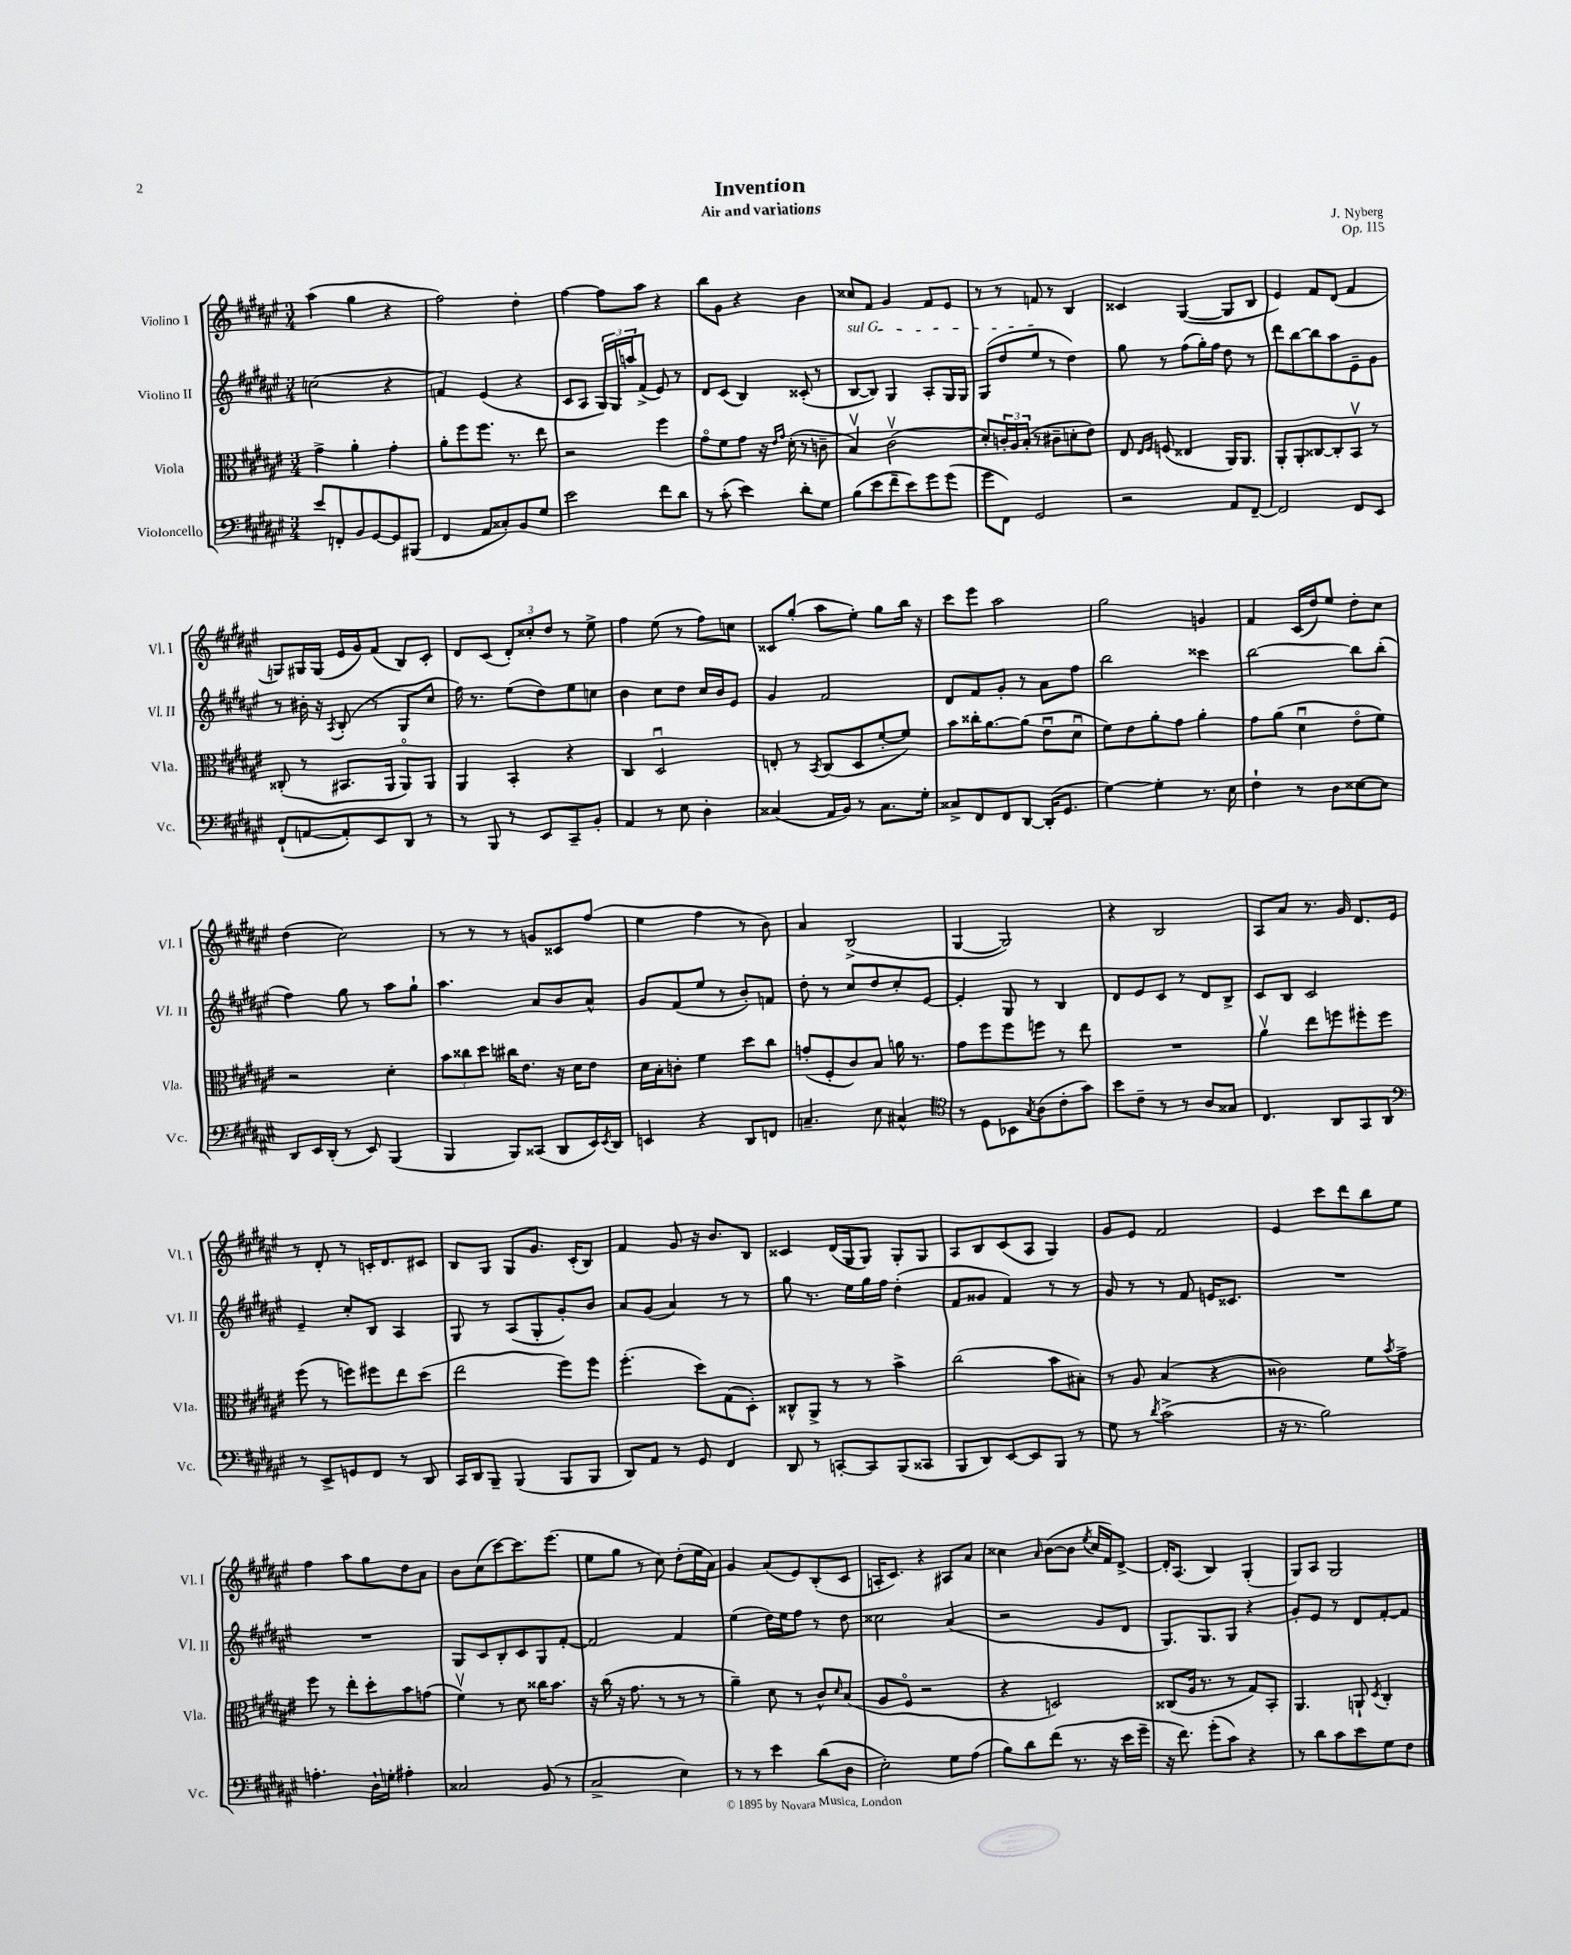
\header { title = "Invention" composer = "J. Nyberg" subtitle = "Air and variations" opus = "Op. 115" }
<<
\new StaffGroup <<
\new Staff = "s0" \with { instrumentName = "Violino I" shortInstrumentName = "Vl. I" } {
    \clef treble \key fis \major \numericTimeSignature \time 3/4
    ais''4( gis''4 r4 |
    fis''2) dis''4-. |
    fis''4~ fis''8 ais''8 r4 |
    b''8 gis'8 r4 b'4 |
    cisis''8 fis'8 gis'4 fis'8 eis'8 |
    r8 r8 f'8 r8 b4 |
    cisis'4 gis4~( gis8 b8 |
    eis'4) fis'8 dis'8( fis'4 |
    g8) gis16 gis16( eis'16 gis'16) fis'8( b8) cis'8-. |
    dis'8 cis'8( \tuplet 3/2 { dis'8-.) cisis''8-. dis''8 } r8 eis''8-> |
    fis''4 eis''8( r8 fis''8) c''8 |
    cisis'8 gis''8-.( ais''8 eis''8-.) gis''8 b''16 r16 |
    cis'''8 eis'''8 ais''2 |
    gis''2 g'4 |
    fis'4 cis'16( dis''16) eis''8 dis''8-. cis''8 |
    dis''4( cis''2) |
    r8 r8 r8 g'8 cisis'8 fis''8( |
    eis''4 fis''4 r8 b'8) |
    ais'4 b2->( |
    gis4~ gis2) |
    r4 b2 |
    ais8 ais'8 r8. gis'16 dis'8. eis'16 |
    r8 dis'8-. r8 c'16-. dis'8. cis'8 |
    b8 gis8 gis8 gis'8. cis'16-.( b8) |
    fis'4 gis'8 r16 b'8. b8 |
    cisis'4 dis'16( gis16 gis8) gis8-. gis8 |
    ais8 b8 cis'8( ais8 gis4) |
    gis'8 eis'8 fis'2 |
    eis'4 cis'''8 dis'''8 b''8 eis''8 |
    fis''4 ais''8 gis''8 dis''8 ais'8 |
    b'8 cis''8( cis'''8~) cis'''8. eis'''8.( |
    eis''8 gis''8 r8 cis''8) dis''8-.( eis''16 ais'16) |
    gis'4 ais'8( eis'8) b8-.( cis'8 |
    a16-. cis'8.) r4 ais8 ais'8 |
    cisis''4 \grace { ais'16 } b'8~( b'8 \acciaccatura { eis''8 } cisis''16 fis'16) dis'8~-> |
    dis'16-. ais8.( b4) gis4-.( |
    gis8) ais8 gis2 \bar "|." |
}
\new Staff = "s1" \with { instrumentName = "Violino II" shortInstrumentName = "Vl. II" } {
    \clef treble \key fis \major \numericTimeSignature \time 3/4
    c''2( r4 |
    f'4) eis'4( r4 |
    cis'8 ais8 \tuplet 3/2 { gis16) gis16 a''16 } fis'8->( eis'8) r8 |
    dis'8 cis'8( b4) cisis'8-.( r8 |
    \once \override TextSpanner.bound-details.left.text = \markup { \italic "sul G" } b8~\startTextSpan b8) gis4 ais8-. gis16 gis16 |
    gis8( dis''8 eis''8\stopTextSpan r8 dis''4) |
    gis''8 r8 fis''8( gis''16-.) fis''16 dis''8 r8 |
    dis'''8 b''8~ b''8 ais''8 eis'8-- gis'8 |
    r8 bis'16-. r16 \acciaccatura { ais8 } b8-.( r8 gis8 cis''8 |
    fis''16) r8. eis''8( dis''8) eis''8 c''8 |
    b'4 cis''8 dis''8 cis''16 b'16 eis'8 |
    gis'4 fis'2 |
    dis'8 fis'8 gis'8-. r8 ais'8 fis''8 |
    b''2 cisis'''4 |
    b''2~ b''8 b''8-.( |
    fis''4) gis''8 r8 ais''8 gis''8-! |
    ais''4. ais'8 b'8 ais'8-^ |
    gis'8 fis'8( eis''8 r8 b'8-.) f'8 |
    dis''8-. r8 cis''8 dis''8 cis''8-. eis'8~ |
    eis'4-. gis8 r8 b4 |
    dis'8 eis'8 cis'8 r8 dis'8 b8-> |
    cis'8 b8 cis'2 |
    eis'4-- cis''8-. b8 ais4 |
    gis8 r8 ais8( gis8-. gis'8-.) b'8 |
    ais'8 gis'8( ais'4) r8 r8 |
    gis''8 r8. eis''16 gis''16 fis''16 dis''4-.( |
    fis'8 gisis'8 fis'4) r8 r8 |
    gis'8 r8 r8 fis'8 e'16 cisis'8. |
    R2. |
    R2. |
    gis8 cis'8 b8-. cis'8 gis8 fis'8~-. |
    fis'2 fis'4 |
    eis''4( dis''16) eis''16 fis''8 r8 dis''8 |
    cisis''2 ais'4( |
    r2 gis'8 dis'8 |
    gis8.) gis8. gis8 r4 |
    gis'8-. eis'8 r8 dis'8 fis'8~-. fis'8 \bar "|." |
}
\new Staff = "s2" \with { instrumentName = "Viola" shortInstrumentName = "Vla." } {
    \clef alto \key fis \major \numericTimeSignature \time 3/4
    gis'4-> ais'4-. gis'4-. |
    ais'8-. fis''8 fis''8. r8. eis''8 |
    r2 fis''4 |
    gis'8\flageolet fis'8 gis'8 r16 \grace { eis'16 gis'16 } dis'16-.( r8 c'8-- |
    b4\upbow) cis'2\upbow( |
    dis'8-.) \tuplet 3/2 { c'16-. ais16 b16-.( } r8 cis'8-- d'8-. eis'8) |
    eis8 \grace { eis16 fis16 } f8( eisis4 ais,16) ais,8. |
    ais,8-. ais,8-. cisis8~ cisis8-. b,8\upbow r8 |
    cisis8-.( r8 bis,8. ais,16 ais,8\flageolet) ais,8 |
    ais,4 b,4-. r4 |
    cis4 dis2\downbow |
    e8-. r8 \acciaccatura { b,8 } cis8( dis8 fis'8~-. fis'8) |
    b'8 cisis''16-. ais'8.~ ais'8( eis'8\downbow dis'8\downbow |
    fis'8) eis'8 ais'8-. gis'8 ais'4-. |
    gis'8 ais'8( dis'4\downbow eis'8\flageolet fis'8) |
    r2 dis'4-. |
    \tuplet 3/2 { b'8 cisis''8 dis''8 } cis''16 eis'8. r16 dis'16 eis'8 |
    dis'16 b16-. c'8-. fis'4 dis''8 cis''8 |
    g'8-.( fis8-. cis'8) b8 a'16 r8. |
    gis'8 fis''8 fis''8 f''8 r8 eis''8 |
    R2. |
    ais'4\upbow eis''8 f''8 fis''8-. fis''8 |
    fis''8( r8 f''8) fis''8 eis''8 dis''8( |
    eis''2 fis''8) fis''8 |
    fis''4.-.( dis''8) gis8( dis8-.) |
    cisis8-^ ais,8-> r8 r8 b'4-> |
    cis''2( b'8 bis8-.) |
    r8 ais8 b4( r4 |
    cisis'2) fis'8 \acciaccatura { b'8 } gis'8-> |
    fis''8 r8 eis''8-. dis''8-. b'8 g'8( |
    fis'4\upbow) r8 dis'8 cisis''16 b'8. |
    r16 cis''16( r16 gis'8. r8 r8 r8 |
    ais'4--) dis'8 r8 cis'8-^ \grace { dis'16 } b8( |
    ais8 fis8\flageolet r2 |
    r4 d2) |
    cisis8( ais16 r8. r8 gis8) b,8-. |
    ais,4. a,8-! \acciaccatura { dis8 } cis4-. \bar "|." |
}
\new Staff = "s3" \with { instrumentName = "Violoncello" shortInstrumentName = "Vc." } {
    \clef bass \key fis \major \numericTimeSignature \time 3/4
    eis'8 f,8-. b,8 gis,8~ gis,8 bis,,8( |
    fis,4 ais,8 cisis8-.) b,8 gis8 |
    eis'2 fis'8 dis'8 |
    r8 cis'8-.( eis'4) dis'8-. gis8 |
    b8( eis'8 fis'8-- eis'8) gis'8 gis'8( |
    gis'8 fis,8) gis,2 |
    r2 ais,8 fis,8~-- |
    fis,2 fis,8 eis,8 |
    fis,8-!( a,8~ a,8-.) eis,8 dis,8 r8 |
    r8 b,,8 r8 eis,8 cis,8-- b,8-. |
    ais,4 r8 eis8 dis4-. |
    cisis4( ais,16 b,16) r8 cisis8. gis16-. |
    cisis8-> fis,8 fis,8 dis,8~ dis,16-.( gis,8. |
    gis4~) gis4-. r8. eis16 |
    fis4-! r8 dis8 eisis8~ eisis8 |
    dis,8 eis,16 dis,16-.( r8 eis,8) b,,4( |
    b,,4 b,,8) cisis,8( dis,8 eis,16) \acciaccatura { eis,8 } dis,16 |
    e,4 r4 dis,8 f,8 |
    c4.-- eis8 cis4-^ |
    \clef tenor r8 dis8 bes,8 \acciaccatura { gis8 } ais8( cis'8-. gis'8) |
    b'8 cis'8-- r8 r8 ais8 gisis8 |
    cis4. ais,8 gis,8 ais,8 |
    \clef bass r8 eis,8-> g,8 fis,8 r8 dis,8 |
    cis,16 dis,16 b,,8-- b,,4( b,,8 b,,8 |
    dis,8) ais,8 r8 gis,8 fis,4 |
    dis,8 r8 c,8~-. c,8 b,,8( cisis,8 |
    b,,8 dis,8) eis,8~ eis,8 b,,8 r8 |
    gis8 r8 \acciaccatura { dis'8 } cis'2->( |
    r16 r8. b2) |
    a4.-. dis16-! g16-. ais4-. |
    cisis2 b,8( r8 |
    cis2-> eis4) |
    r8 r8 eis'4 dis'8( dis8 |
    eis2-.) gis8 ais8( |
    b8) dis'8 fis'8( r8. r16 eis'16 gis'16-- |
    r16 fis'8.) gis'8-.( cis'8) r4 |
    r8 dis'8 cis'8 eis'8 gis8 fis8 \bar "|." |
}
>>
>>
\layout { \context { \Score \remove "Bar_number_engraver" } }
